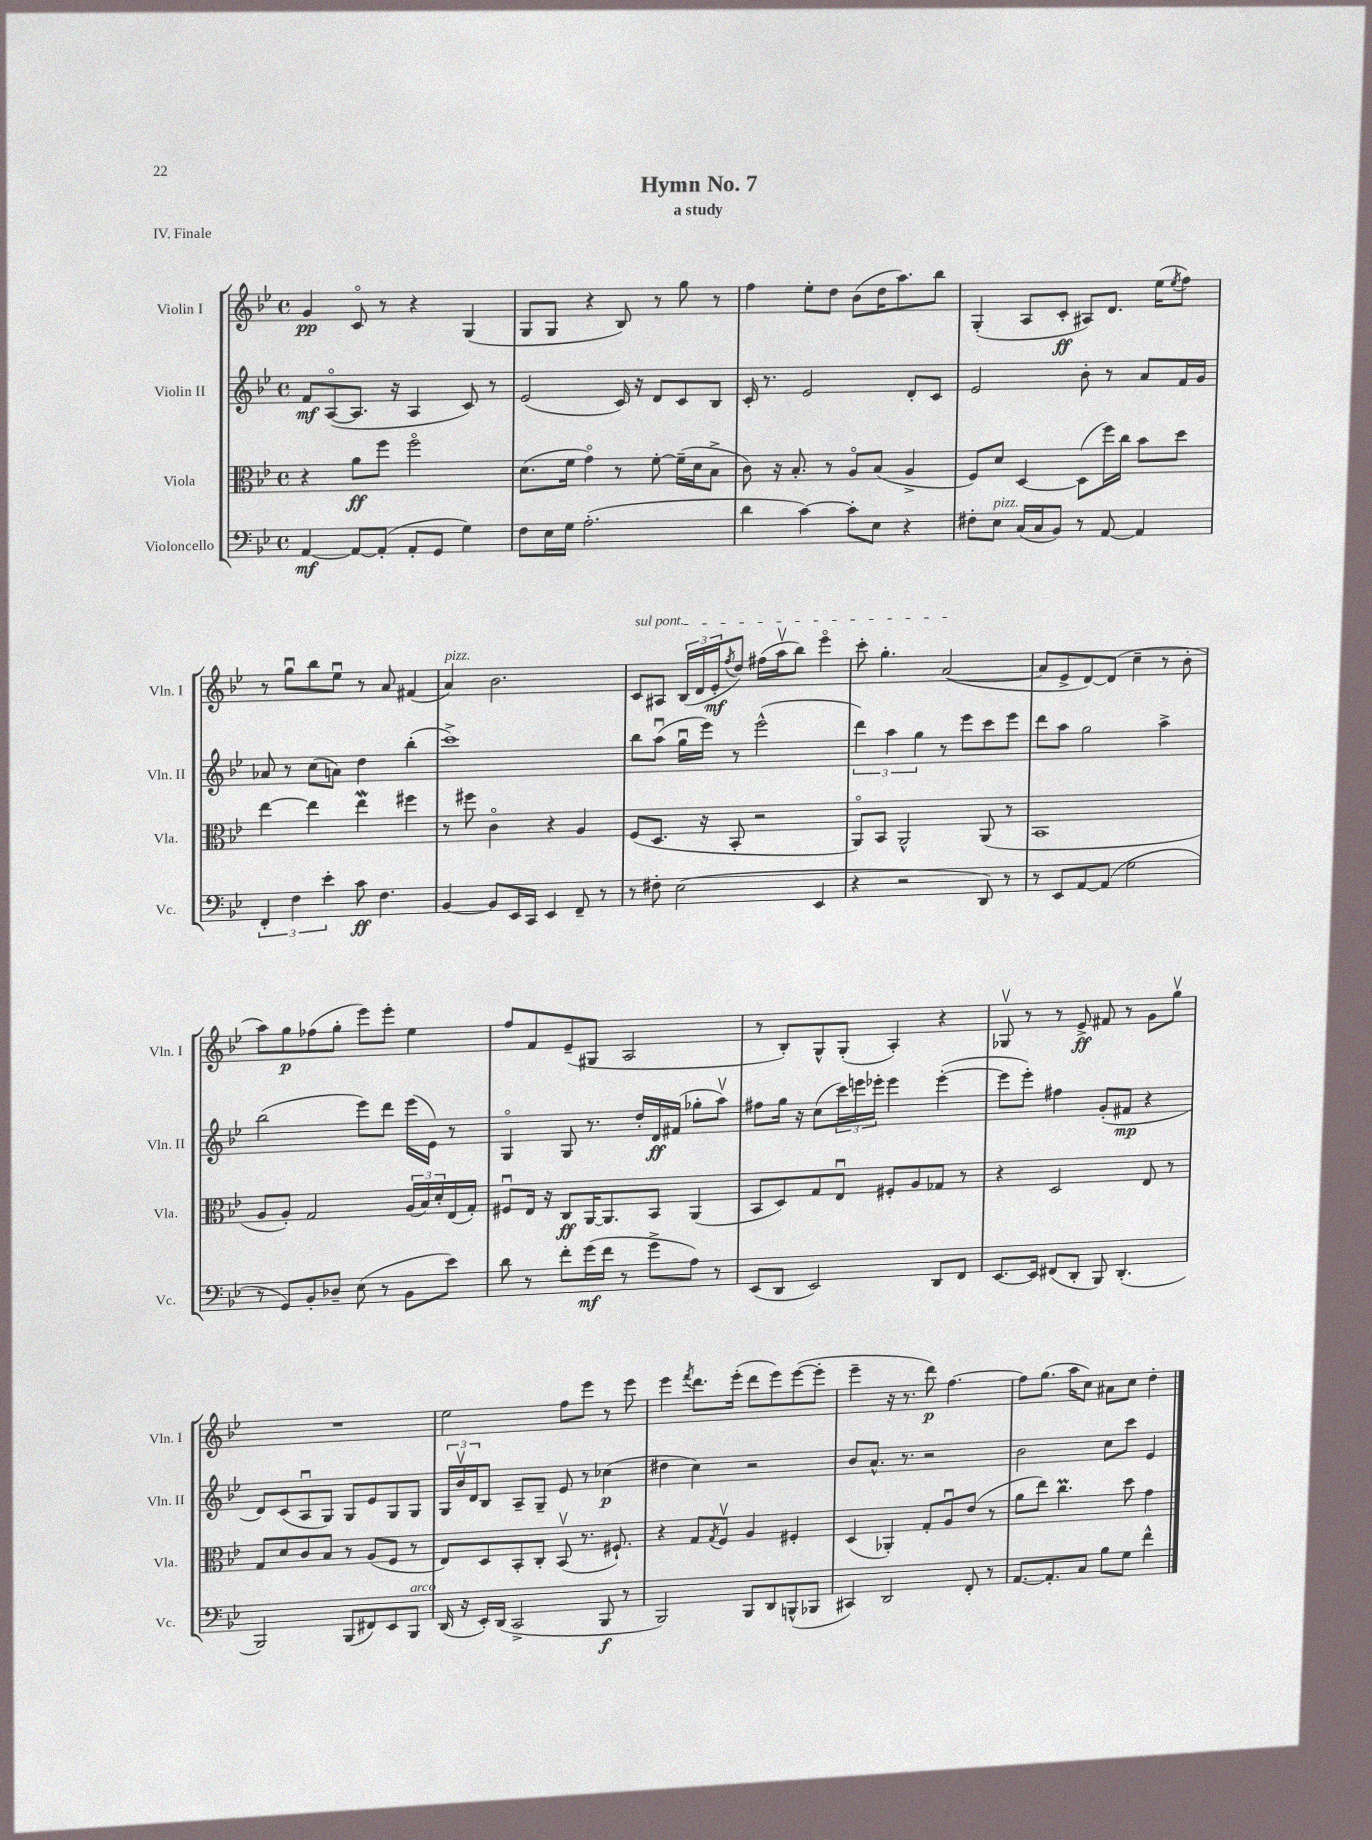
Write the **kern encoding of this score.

**kern	**dynam	**kern	**dynam	**kern	**dynam	**kern	**dynam
*part4	*part4	*part3	*part3	*part2	*part2	*part1	*part1
*staff4	*staff4	*staff3	*staff3	*staff2	*staff2	*staff1	*staff1
*I"Violoncello	*	*I"Viola	*	*I"Violin II	*	*I"Violin I	*
*I'Vc.	*	*I'Vla.	*	*I'Vln. II	*	*I'Vln. I	*
*clefF4	*	*clefC3	*	*clefG2	*	*clefG2	*
*k[b-e-]	*	*k[b-e-]	*	*k[b-e-]	*	*k[b-e-]	*
*M4/4	*	*M4/4	*	*M4/4	*	*M4/4	*
*met(c)	*	*met(c)	*	*met(c)	*	*met(c)	*
=1	=1	=1	=1	=1	=1	=1	=1
[4AA/	mf	4r	.	8f/L	mf	4g/	pp
.	.	.	.	([8A/	.	.	.
8AA/L_	.	8a\L	ff	8.A/J]	.	8c/	.
(8AA'/J]	.	8ff\J	.	.	.	8r	.
.	.	.	.	16r	.	.	.
8AA'/L	.	2ff\	.	4A/	.	4r	.
8GG/J	.	.	.	.	.	.	.
4G\)	.	.	.	8c/)	.	(4G/	.
.	.	.	.	8r	.	.	.
=2	=2	=2	=2	=2	=2	=2	=2
8F\L	.	(8.d\L	.	(2e-/	.	8G/L	.
16E-\L	.	.	.	.	.	8G/J	.
16G\JJ	.	16f\Jk	.	.	.	.	.
(2.A'\	.	4g\)	.	.	.	4r	.
.	.	8r	.	16c/)	.	8B-/)	.
.	.	.	.	16r	.	.	.
.	.	[8f'\	.	8d/L	.	8r	.
.	.	(16f~\LL]	.	8c/	.	8gg\	.
.	.	16d\J	.	.	.	.	.
.	.	8B-^\J	.	8B-/J	.	8r	.
=3	=3	=3	=3	=3	=3	=3	=3
4d\	.	8c\)	.	16c'/	.	4ff\	.
.	.	.	.	8.r	.	.	.
.	.	16r	.	.	.	.	.
.	.	8.B-'/	.	.	.	.	.
[4c\)	.	.	.	2e-/	.	8ee-'\L	.
.	.	8r	.	.	.	8dd\J	.
8c'\L]	.	8A/L	.	.	.	(8b-\L	.
8E-\J	.	(8B-/J	.	.	.	16dd\K	.
.	.	.	.	.	.	8.aa\)	.
4r	.	4A^/	.	8d'/L	.	.	.
.	.	.	.	8c/J	.	8bb-\J	.
=4	=4	=4	=4	=4	=4	=4	=4
8F#X'\L	.	8F/L)	.	2e-/	.	(4G'/	.
!LO:TX:a:i:t=pizz.	!	!	!	!	!	!	!
8E-\J	.	8d/J	.	.	.	.	.
(16C/LL	.	[4D/	.	.	.	8A/L	.
16C/J	.	.	.	.	.	.	.
8BB-/J)	.	.	.	.	.	8c'/J	ff
8r	.	(8D\L]	.	8b-'\	.	8A#X/L)	.
[8AA/	.	16ff\L)	.	8r	.	8.d/J	.
.	.	16cc\JJ	.	.	.	.	.
4AA/]	.	8b-\L	.	8a/L	.	.	.
.	.	.	.	.	.	(16ee-\KL	.
.	.	.	.	.	.	8qee-/	.
.	.	8dd\J	.	16f/L	.	8ff\J)	.
.	.	.	.	16g/JJ	.	.	.
!!LO:LB:g=z
=5	=5	=5	=5	=5	=5	=5	=5
6FF'/	.	[4ee-\	.	8a-X/	.	8r	.
.	.	.	.	8r	.	8ggu\L	.
6F\	.	.	.	.	.	.	.
.	.	4ee-\]	.	(8cc\L	.	8bb-\	.
6e-'\	.	.	.	.	.	.	.
.	.	.	.	8an\J)	.	8ee-u\J	.
8c\	ff	4ee-w\	.	4dd\	.	8r	.
4.F\	.	.	.	.	.	8a/	.
.	.	4ff#X\	.	(4bb-'\	.	(4f#X/	.
=6	=6	=6	=6	=6	=6	=6	=6
!	!	!	!	!	!	!LO:TX:a:i:t=pizz.	!
[4BB-/	.	8r	.	1ccc^)	.	4a/)	.
.	.	8ff#X\	.	.	.	.	.
8BB-/L]	.	4c\	.	.	.	2.b-\	.
16EE-/L	.	.	.	.	.	.	.
16CC/JJ	.	.	.	.	.	.	.
4EE-/	.	4r	.	.	.	.	.
8FF~/	.	4A/	.	.	.	.	.
8r	.	.	.	.	.	.	.
=7	=7	=7	=7	=7	=7	=7	=7
!	!	!	!	!	!	!LO:TX:a:i:t=sul pont.	!
8r	.	(8F/L	.	8bb-\L	.	8c/L	.
8F#X'\	.	8.D/J	.	(8aau\J	.	8A#X/J	.
(2E-\	.	.	.	16ggu\LL	.	(24B-/LL	.
.	.	.	.	.	.	24d/	.
.	.	16r	.	16eee-\JJ)	.	.	.
.	.	.	.	.	.	24e-'/J	mf
.	.	.	.	.	.	8qff/	.
.	.	8BB-'/	.	8r	.	8dd/J)	.
.	.	2r	.	(2eee-^^\	.	(16ff#X\LL	.
.	.	.	.	.	.	16aav\J	.
.	.	.	.	.	.	8bb-\J)	.
4EE-/	.	.	.	.	.	4eee-\	.
=8	=8	=8	=8	=8	=8	=8	=8
4r	.	8AA/L)	.	6ddd\)	.	8ccc'\	.
.	.	8BB-/J	.	.	.	4.gg'\	.
.	.	.	.	6aa\	.	.	.
2r	.	2AA^^/	.	.	.	.	.
.	.	.	.	6gg\	.	.	.
.	.	.	.	8r	.	([2a/	.
.	.	.	.	8eee-\L	.	.	.
8DD/)	.	(8AA/	.	8ccc\	.	.	.
8r	.	8r	.	8eee-\J	.	.	.
=9	=9	=9	=9	=9	=9	=9	=9
8r	.	1BB-	.	8ddd\L	.	8a/L]	.
8EE-/L	.	.	.	8aa\J	.	8e-^/	.
[8AA/	.	.	.	2gg\	.	[8d/)	.
(8AA/J]	.	.	.	.	.	(8d/J]	.
2G\	.	.	.	.	.	4cc~\	.
.	.	.	.	4aa^\	.	8r	.
.	.	.	.	.	.	8b-'\	.
!!LO:LB:g=z
=10	=10	=10	=10	=10	=10	=10	=10
8r	.	8A/L	.	(2bb-\	.	8aa\L)	.
8GG/L)	.	8A'/J)	.	.	.	8gg\	p
8BB-'/	.	2G/	.	.	.	(8ff-X\	.
8D-X~/J	.	.	.	.	.	8gg'\J	.
(8E-\	.	.	.	8eee-\L)	.	8eee-\L)	.
8r	.	.	.	8ddd\J	.	8eee-'\J	.
8BB-\L	.	(24A/LL	.	(16eee-\LL	.	4ee-\	.
.	.	24B-/)	.	.	.	.	.
.	.	.	.	16e-\JJ)	.	.	.
.	.	24d'/	.	.	.	.	.
8e-\J)	.	(16E-/	.	8r	.	.	.
.	.	16G'/JJ)	.	.	.	.	.
=11	=11	=11	=11	=11	=11	=11	=11
8d\	.	8F#Xu/L	.	4G/	.	8ff/L	.
8r	.	16E-/Jk	.	.	.	8f/	.
.	.	16r	.	.	.	.	.
8f'\L	.	8C/L	ff	8G/	.	(8e-~/	.
(16g\L	mf	[16AA/K	.	8.r	.	8G#X/J	.
16f\JJ	.	8.AA/]	.	.	.	.	.
8r	.	.	.	.	.	2A/	.
.	.	.	.	16dd'/LL	.	.	.
8g^\L	.	8BB-/J	.	16d/	ff	.	.
.	.	.	.	(16f#X/JJ	.	.	.
8A\J)	.	(4AA/	.	8gg-X'\L	.	.	.
8r	.	.	.	8aav\J)	.	.	.
=12	=12	=12	=12	=12	=12	=12	=12
(8EE-/L	.	8BB-/L	.	8ff#X\L	.	8r	.
8DD/J	.	8D/)	.	16gg\Jk	.	8B-'/L)	.
.	.	.	.	16r	.	.	.
2EE-/)	.	8G/	.	(8cc\L	.	8G^^/	.
.	.	8E-u/J	.	24ccc\L)	.	(8G'/J	.
.	.	.	.	24eeen\	.	.	.
.	.	.	.	24eee-X'\JJ	.	.	.
.	.	8F#X'/L	.	4eee-\	.	4A'/)	.
.	.	8A/	.	.	.	.	.
8DD/L	.	8G-X/J	.	([4eee-'\	.	4r	.
8FF/J	.	8r	.	.	.	.	.
=13	=13	=13	=13	=13	=13	=13	=13
[8.EE-/L	.	4r	.	8eee-\L]	.	8G-Xv/	.
.	.	.	.	8eee-'\J)	.	8r	.
16EE-/Jk]	.	.	.	.	.	.	.
(8FF#X/L	.	2D/	.	4ff#X\	.	8r	.
8DD'/J	.	.	.	.	.	8e-^/	ff
8BBB-/)	.	.	.	(8g'/L	.	8f#X/	.
(4.DD'/	.	.	.	8f#X/J	mp	8r	.
.	.	8E-/	.	4r	.	8g\L	.
.	.	8r	.	.	.	8ggv\J	.
!!LO:LB:g=z
=14	=14	=14	=14	=14	=14	=14	=14
2BBB-/)	.	8G/L	.	8d/L)	.	1r	.
.	.	8d/	.	(8c/	.	.	.
.	.	8c/	.	8Au/	.	.	.
.	.	8B-/J	.	8G/J)	.	.	.
(8BBB-/L	.	8r	.	8G/L	.	.	.
8FF#X/)	.	(8A/L	.	8e-/	.	.	.
8EE-/	.	8F/J	.	8G/	.	.	.
!LO:TX:a:i:t=arco	!	!	!	!	!	!	!
8BBB-/J	.	8r	.	8G/J	.	.	.
=15	=15	=15	=15	=15	=15	=15	=15
(16DD/	.	8E-/L)	.	24G/LL	.	2ee-\	.
.	.	.	.	24b-v/	.	.	.
16r	.	.	.	.	.	.	.
.	.	.	.	24d/J	.	.	.
16EE-'/LL)	.	8D/	.	8B-/J	.	.	.
(16DD/JJ	.	.	.	.	.	.	.
2CC^/	.	8BB-'/	.	8A~/L	.	.	.
.	.	8C'/J	.	8G~/J	.	.	.
.	.	(8BB-v/	.	8e-/	.	8ff\L	.
.	.	8.r	.	8r	.	8eee-\J	.
8BBB-/	f	.	.	(4cc-X\	p	8r	.
.	.	8.F#X`/)	.	.	.	.	.
8r	.	.	.	.	.	8eee-\	.
=16	=16	=16	=16	=16	=16	=16	=16
2BBB-/)	.	4r	.	4dd#X\	.	4eee-\	.
.	.	.	.	.	.	8qfff/	.
.	.	8G/L	.	4cc\)	.	8.ddd\L	.
.	.	8qG/	.	.	.	.	.
.	.	8Fv/J	.	.	.	.	.
.	.	.	.	.	.	(16eee-'\Jk	.
8BBB-/L	.	4A/	.	2r	.	8ddd\L	.
8DD/	.	.	.	.	.	8eee-\)	.
(8BBBn^^/	.	4F#X'/	.	.	.	([8eee-\	.
8BBB-X/J	.	.	.	.	.	8eee-'\J]	.
=17	=17	=17	=17	=17	=17	=17	=17
4CC#X/)	.	(4D/	.	8b-/L	.	4eee-~\	.
.	.	.	.	8.a^^/J	.	.	.
2DD/	.	4AA-X'/)	.	.	.	16r	.
.	.	.	.	8.r	.	8.r	.
.	.	8G'/L	.	2r	.	8ddd\)	p
.	.	8Au/	.	.	.	[4.ff\	.
8FF'/	.	(8e-/J	.	.	.	.	.
8r	.	8r	.	.	.	.	.
=18	=18	=18	=18	=18	=18	=18	=18
[8.AA/L	.	8a\L	.	2b-\	.	8ff\L]	.
.	.	8ee-\J)	.	.	.	(8.gg\J	.
8.AA'/]	.	.	.	.	.	.	.
.	.	4.ccM\	.	.	.	.	.
.	.	.	.	.	.	16aa\KL	.
8C/J	.	.	.	.	.	8cc\J)	.
8B-\L	.	.	.	8cc\L	.	8a#X\L	.
8G\J	.	8dd\	.	8ccc\J	.	8cc\J	.
4f^^\	.	4g\	.	4e-/	.	4dd'\	.
==	==	==	==	==	==	==	==
*-	*-	*-	*-	*-	*-	*-	*-
